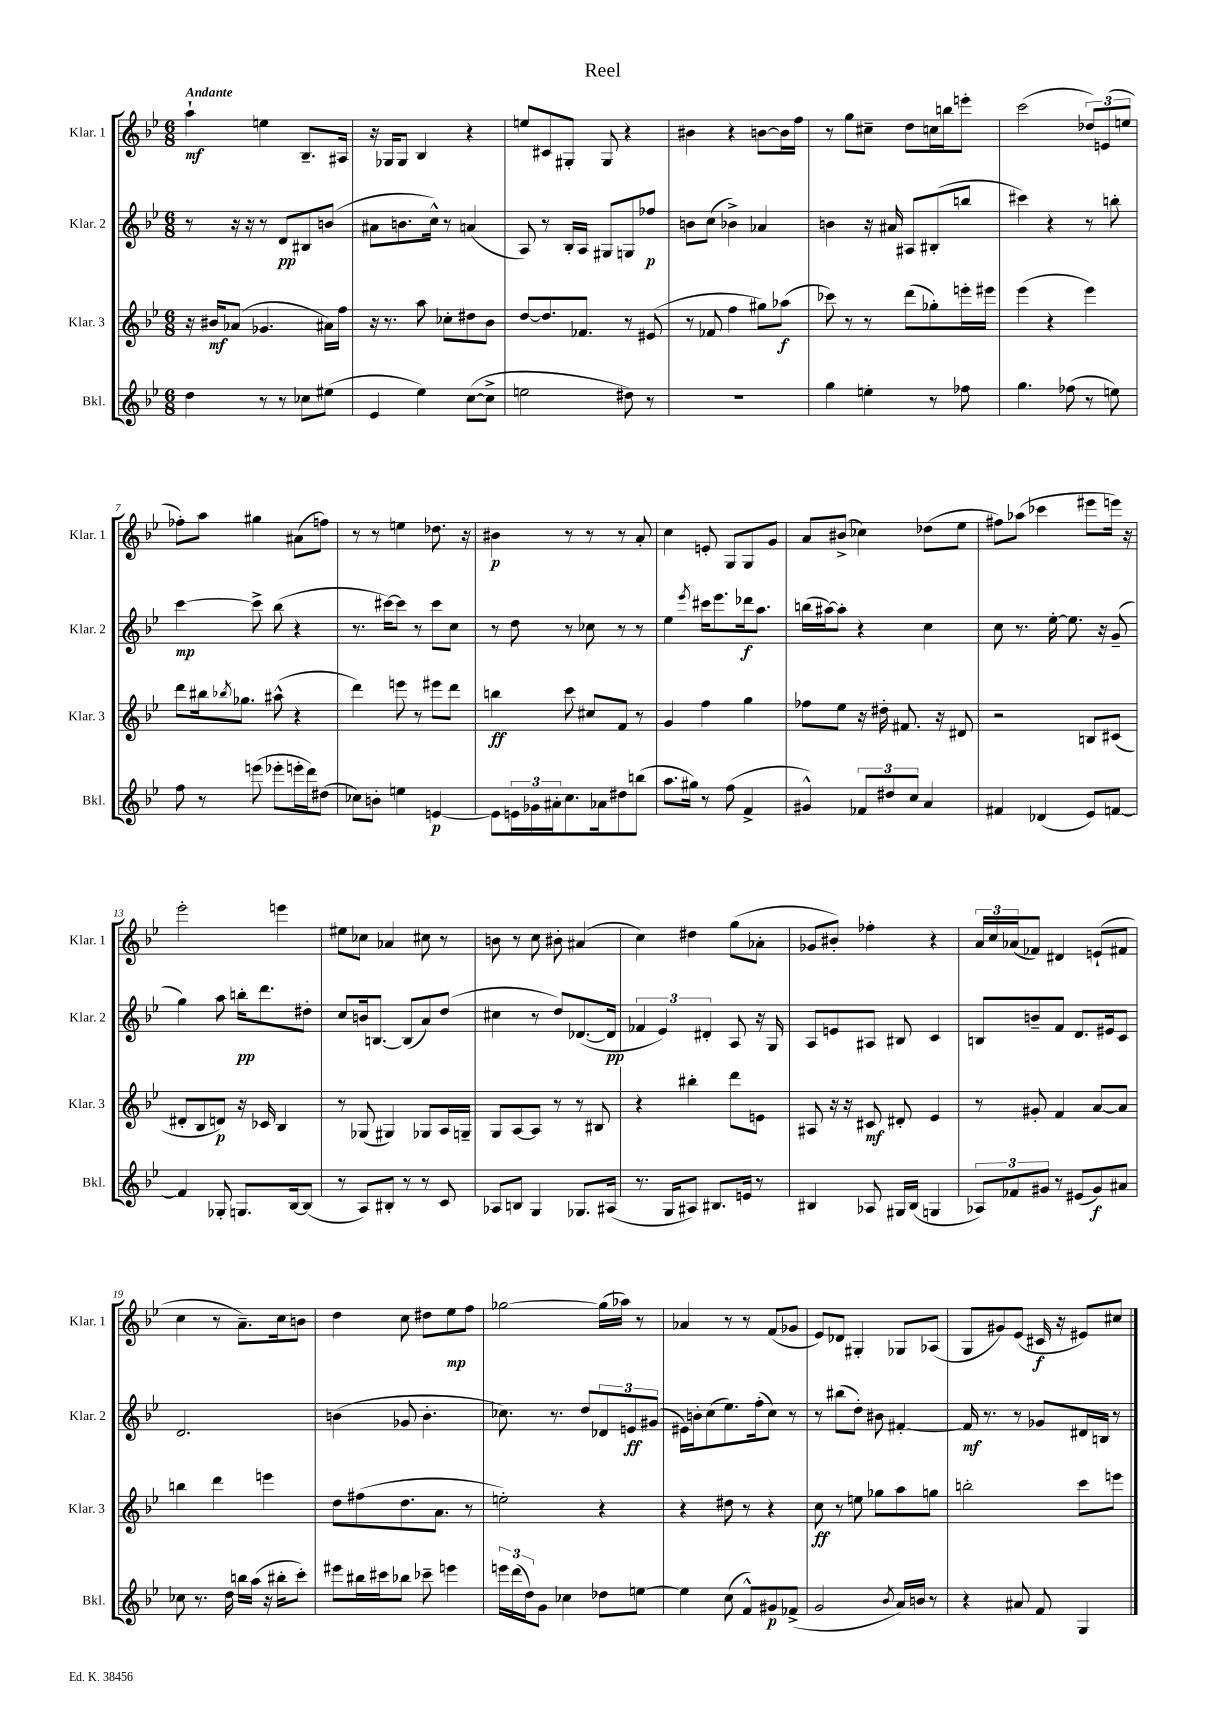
\header { title = "Reel" }
<<
\new StaffGroup <<
\new Staff = "s0" \with { instrumentName = "Klar. 1" shortInstrumentName = "Klar. 1" } {
    \clef treble \key bes \major \numericTimeSignature \time 6/8 \tempo "Andante"
    a''4-!\mf e''4 bes8.-- ais16 |
    r16 ges16 ges8 bes4 r4 |
    e''8 cis'8 gis8-. gis8 r4 |
    bis'4 r4 b'8~ b'16 f''16 |
    r8 g''8 cis''8-- d''8 c''16 b''16 e'''8-. |
    c'''2( \tuplet 3/2 { des''8) e'8( e''8 } |
    fes''8-.) a''8 gis''4 ais'8( f''8) |
    r8 r8 e''4 des''8. r16 |
    bis'4\p r8 r8 r8 a'8-. |
    c''4 e'8-. g8 g8 g'8 |
    a'8 bis'8->( ces''4) des''8( ees''8 |
    fis''8) aes''8( ces'''4 eis'''8 e'''16) r16 |
    ees'''2-. e'''4 |
    eis''8 ces''8 aes'4 cis''8 r8 |
    b'8 r8 c''8 bis'8-. ais'4( |
    c''4) dis''4 g''8( aes'8-. |
    ges'8 bis'8-.) fes''4-. r4 |
    \tuplet 3/2 { a'16 c''16 aes'16( } fes'8) dis'4 e'8-!( fis'8 |
    c''4 r8 a'8.--) c''16 b'8 |
    d''4 c''8 dis''8 ees''8\mp f''8 |
    ges''2~ ges''16( aes''16) r8 |
    aes'4 r8 r8 f'8( ges'8 |
    ees'8) des'8 gis4-. ges8 aes8( |
    g8 gis'8) ees'8( cis'16\f r16 eis'8) cis''8 \bar "|." |
}
\new Staff = "s1" \with { instrumentName = "Klar. 2" shortInstrumentName = "Klar. 2" } {
    \clef treble \key bes \major \numericTimeSignature \time 6/8
    r8 r16 r16 r8 d'8\pp bis8 b'8( |
    ais'8 b'8. c''16-^) r8 a'4( |
    a8) r8 bes16-. a16 gis8 g8 fes''8\p |
    b'8 c''8( bes'4->) aes'4 |
    b'4 r16 ais'16 ais8 bis8-.( b''8 |
    cis'''4) r4 r8 b''8-. |
    c'''4~\mp c'''8-> bes''8( r4 |
    r8. cis'''16~) cis'''8 r8 cis'''8 c''8 |
    r8 d''8 r8 ces''8 r8 r8 |
    ees''4 \acciaccatura { ees'''8 } cis'''16 ees'''8. des'''16\f a''8. |
    b''16( ais''16~) ais''8-. r4 c''4 |
    c''8 r8. ees''16~-. ees''8. r16 g'8--( |
    g''4) a''8 b''16-.\pp d'''8. dis''8-. |
    c''8 b'16 b8.~ b8( a'8) d''8( |
    cis''4 r8 d''8) des'8.~( des'16\pp |
    \tuplet 3/2 { fes'4 ees'4) dis'4-. } a8 r16 g16 |
    a8 e'8 ais8 bis8 c'4 |
    b8 b'8-- f'8 d'8. eis'16 c'8 |
    d'2. |
    b'4( ges'8 b'4.-. |
    ces''8.) r8. d''8 \tuplet 3/2 { des'8 e'8\ff gis'8( } |
    eis'16) b'16-. c''8( ees''8.) f''16-.( c''8) r8 |
    r8 bis''8( d''8-.) bis'8 fis'4~-. |
    fis'16\mf r8. r8 ges'8 dis'16 b16 r8 \bar "|." |
}
\new Staff = "s2" \with { instrumentName = "Klar. 3" shortInstrumentName = "Klar. 3" } {
    \clef treble \key bes \major \numericTimeSignature \time 6/8
    r16 bis'16\mf aes'8( ges'4. ais'16) f''16 |
    r16 r8. a''8 ces''8-. dis''8 bes'8 |
    d''8~ d''8. fes'8. r8 eis'8( |
    r8 fes'8 f''4 gis''8) aes''8\f( |
    ces'''8) r8 r8 d'''8( ges''8-.) e'''16-. eis'''16 |
    ees'''4( r4 ees'''4) |
    d'''8 bis''16 \acciaccatura { bes''8 } ges''8. ais''8-^( r4 |
    d'''4) e'''8 r8 eis'''8 d'''8 |
    b''4\ff c'''8 cis''8 f'8 r8 |
    g'4 f''4 g''4 |
    fes''8 ees''8 r16 dis''16-. fis'8. r16 dis'8 |
    r2 b8 cis'8( |
    dis'8-. bes8 d'8\p) r16 ces'16 bes4 |
    r8 ges8( gis4) ges8 a16 g16-- |
    g8 a8~ a8 r8 r8 bis8 |
    r4 bis''4-. d'''8 e'8 |
    ais8 r16 r16 cis'8\mf dis'8-. ees'4 |
    r8 gis'8-. f'4 a'8~ a'8 |
    b''4 d'''4 e'''4 |
    d''8 fis''8( d''8. a'8. r8 |
    e''2-.) r4 |
    r4 dis''8 r8 r4 |
    c''8\ff r8 e''8 ges''8 a''8 g''8 |
    b''2-. c'''8 e'''8 \bar "|." |
}
\new Staff = "s3" \with { instrumentName = "Bkl." shortInstrumentName = "Bkl." } {
    \clef treble \key bes \major \numericTimeSignature \time 6/8
    d''4 r8 r8 ces''8 eis''8( |
    ees'4 ees''4) c''8~( c''8-> |
    e''2 dis''8) r8 |
    R2. |
    g''4 e''4-. r8 fes''8 |
    g''4. fes''8( r8 e''8) |
    f''8 r8 e'''8( ees'''8-. e'''16-. d'''16) dis''8( |
    ces''8) b'8-. e''4 e'4~\p |
    e'8 \tuplet 3/2 { e'16 ges'16 ais'16-. } c''8. aes'16 dis''8 b''8( |
    a''8. gis''16) r8 f''8( f'4-> |
    gis'4-^) \tuplet 3/2 { fes'8 dis''8 c''8 } a'4 |
    fis'4 des'4( ees'8) f'8~ |
    f'4 ges8-. g8. bes16~ bes8( |
    r8 a8) bis8-. r8 r8 c'8 |
    aes8 b8 g4 ges8. ais16( |
    r8. g16 ais8) bis8. e'16 r8 |
    bis4 aes8 gis16 bis16( g4 |
    \tuplet 3/2 { aes8) fes'8 gis'8 } r8 eis'8( gis'8\f) ais'8 |
    ces''8 r8. d''16 b''16 a''16( r16 bis''16-. c'''8-.) |
    eis'''8 bis''16 cis'''16 bes''8 ces'''8-- e'''4 |
    \tuplet 3/2 { e'''16 d'''16( d''16) } g'8 ces''4 des''8 e''8~ |
    e''4 c''8( f'8-^) gis'8\p fes'8->( |
    g'2 \acciaccatura { bes'8 } a'16) b'16 r8 |
    r4 ais'8 f'8 g4 \bar "|." |
}
>>
>>
